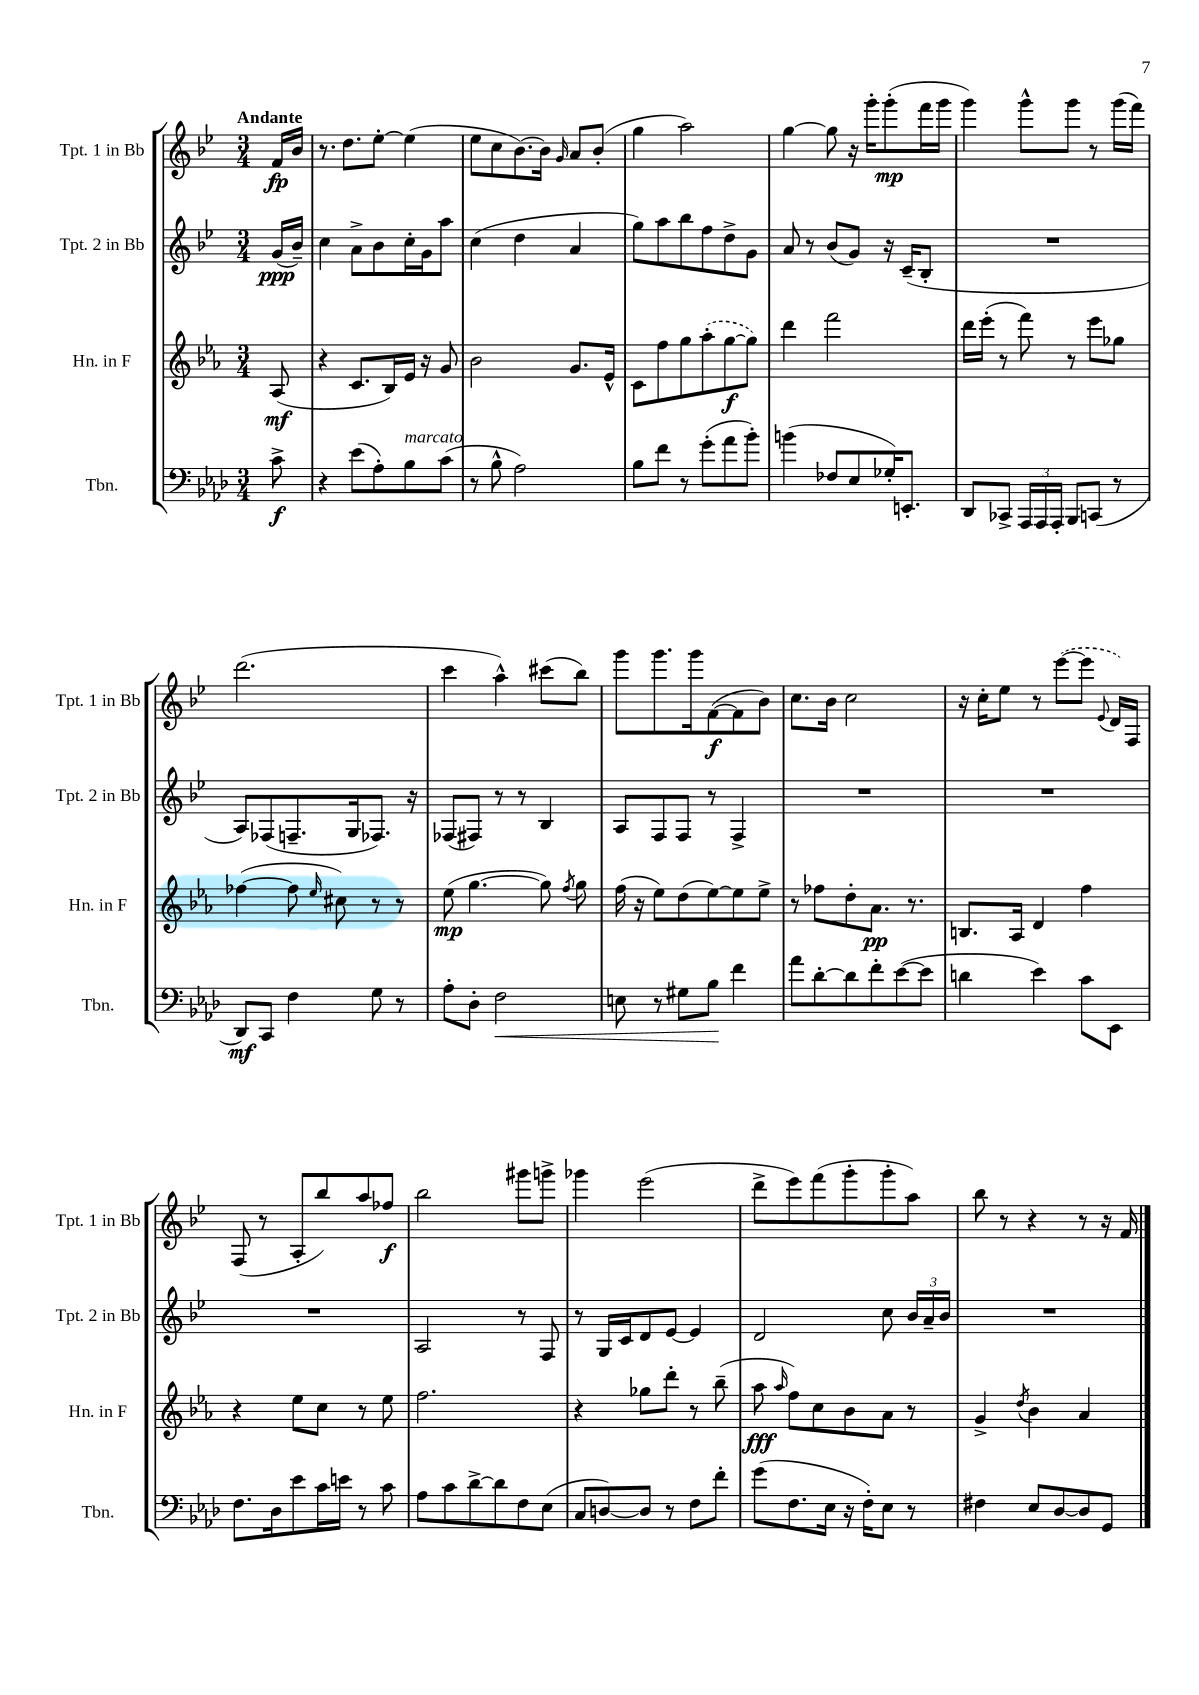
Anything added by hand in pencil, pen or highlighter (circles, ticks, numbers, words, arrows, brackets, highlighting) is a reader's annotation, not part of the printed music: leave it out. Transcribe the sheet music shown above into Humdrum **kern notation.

**kern	**kern	**kern	**kern
*staff4	*staff3	*staff2	*staff1
*clefF4	*clefG2	*clefG2	*clefG2
*k[b-e-a-d-]	*k[b-e-a-]	*k[b-e-]	*k[b-e-]
*M3/4	*M3/4	*M3/4	*M3/4
8c^	(8A-	(16g	16f
.	.	16b-~)	16b-
=	=	=	=
4r	4r	4cc	8.r
.	.	.	8.dd
(8e-	8.c	8a^	.
8A-')	.	8b-	[8ee-'
.	16B-)	.	.
8B-	16e-	16cc'	(4ee-]
.	16r	16g	.
(8c	8g	8aa	.
=	=	=	=
8r	2b-	(4cc	8ee-
8B-^^	.	.	8cc
2A-)	.	4dd	[8.b-)
.	.	.	16b-]
.	.	.	16qqg
.	8.g	4a	8a
.	.	.	(8b-'
.	16e-^^	.	.
=	=	=	=
8B-	8c	8gg)	4gg
8f	8ff	8aa	.
8r	8gg	8bb-	2aa)
(8g'	(8aa-'	8ff	.
8a-	[8gg	8dd^	.
8b-')	8gg])	8g	.
=	=	=	=
(4b	4ddd	8a	[4gg
.	.	8r	.
8F-	2fff	(8b-	8gg]
8E-	.	8g)	16r
.	.	.	16ggg'
16G-')	.	16r	(8ggg'
8.EE'	.	(16c~	.
.	.	8B-'	16fff
.	.	.	16ggg
=	=	=	=
8DD-	16ddd	2.r	4ggg)
.	(16eee-'	.	.
8CC-^	8r	.	.
24AAA-	8fff)	.	8ggg^^
24AAA-	.	.	.
24AAA-'	.	.	.
8BBB-	8r	.	8ggg
(8CC	8eee-	.	8r
8r	8gg-	.	(16ggg
.	.	.	16fff)
=	=	=	=
8DD-)	([4ff-	8A)	(2.ddd
8CC	.	(8F-	.
4F	8ff-]	8.F~	.
.	16qqee-	.	.
.	8cc#)	.	.
.	.	16G	.
8G	8r	8.F-)	.
8r	8r	.	.
.	.	16r	.
=	=	=	=
8A-'	(8ee-	(8F-	4ccc
8D-'	[4.gg	8F#)	.
2F	.	8r	4aa^^)
.	.	8r	.
.	8gg])	4B-	(8ccc#
.	8qff	.	.
.	8gg	.	8bb-)
=	=	=	=
8E	(16ff	8A	8ggg
.	16r	.	.
8r	8ee-)	8F	8.ggg
8G#	(8dd	8F	.
.	.	.	16ggg
8B-	[8ee-)	8r	([8f
4f	8ee-]	4F^	8f]
.	8ee-^	.	8b-)
=	=	=	=
8a-	8r	2.r	8.cc
[8d-'	8ff-	.	.
.	.	.	16b-
8d-]	8dd'	.	2cc
8f'	8.a-	.	.
([8e-	.	.	.
.	8.r	.	.
8e-]	.	.	.
=	=	=	=
4d	8.B	2.r	16r
.	.	.	16cc'
.	.	.	8ee-
.	16A-	.	.
4e-)	4d	.	8r
.	.	.	([8eee-
8c	4ff	.	8eee-]
.	.	.	8qqe-
8EE-	.	.	16d)
.	.	.	16F
=	=	=	=
8.F	4r	2.r	(8F
.	.	.	8r
16D-	.	.	.
8e-	8ee-	.	8A'
16c	8cc	.	8bb-)
16e	.	.	.
8r	8r	.	8aa
8c	8ee-	.	8ff-
=	=	=	=
8A-	2.ff	2A	2bb-
8c	.	.	.
[8d-^	.	.	.
8d-]	.	.	.
8F	.	8r	8ggg#
(8E-	.	8F	8ggg^
=	=	=	=
8C	4r	8r	4ggg-
[8D)	.	16G	.
.	.	16c	.
8D]	8gg-	8d	(2eee-
8r	8ddd'	[8e-	.
8F	8r	4e-]	.
8f'	(8bb-~	.	.
=	=	=	=
(8g	8aa-	2d	8ddd^
.	16qqaa-	.	.
8.F	8ff)	.	8eee-)
.	8cc	.	(8fff
16E-	.	.	.
16r	8b-	.	8ggg'
16F')	.	.	.
8E-	8a-	8cc	8ggg'
8r	8r	24b-	8aa)
.	.	24a~	.
.	.	24b-	.
=	=	=	=
4F#	4g^	2.r	8bb-
.	.	.	8r
.	8qdd	.	.
8E-	4b-	.	4r
[8D-	.	.	.
8D-]	4a-	.	8r
8GG	.	.	16r
.	.	.	16f
==	==	==	==
*-	*-	*-	*-
